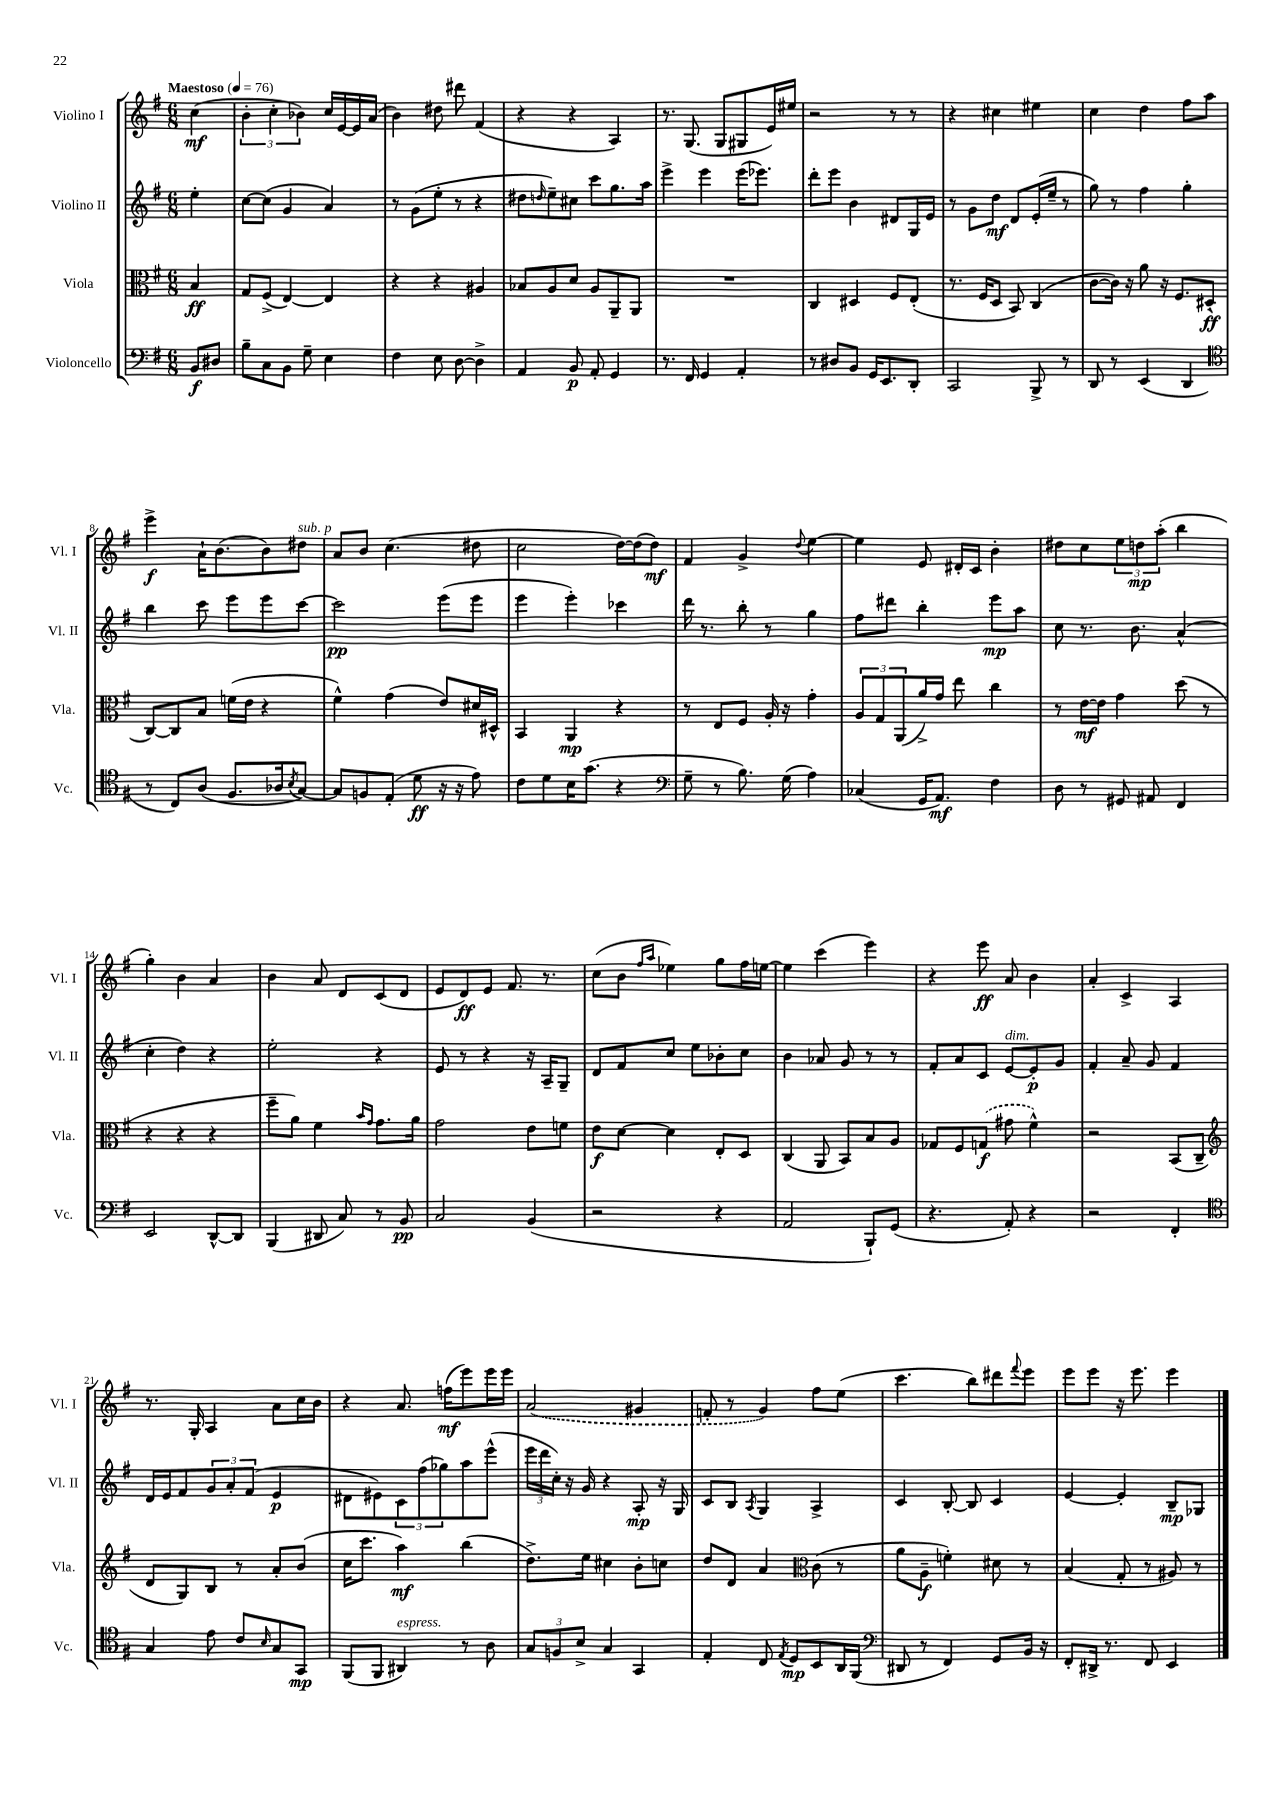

**kern	**dynam	**kern	**dynam	**kern	**dynam	**kern	**dynam
*part4	*part4	*part3	*part3	*part2	*part2	*part1	*part1
*staff4	*staff4	*staff3	*staff3	*staff2	*staff2	*staff1	*staff1
*I"Violoncello	*	*I"Viola	*	*I"Violino II	*	*I"Violino I	*
*I'Vc.	*	*I'Vla.	*	*I'Vl. II	*	*I'Vl. I	*
*clefF4	*	*clefC3	*	*clefG2	*	*clefG2	*
*k[f#]	*	*k[f#]	*	*k[f#]	*	*k[f#]	*
*M6/8	*	*M6/8	*	*M6/8	*	*M6/8	*
*MM76	*	*MM76	*	*MM76	*	*MM76	*
=	=	=	=	=	=	=	=
!	!	!	!	!	!	!LO:TX:a:B:t=Maestoso	!
8BB/L	f	4B/	ff	4ee'\	.	(4cc\	mf
8D#X/J	.	.	.	.	.	.	.
=1	=1	=1	=1	=1	=1	=1	=1
8B~\L	.	8G/L	.	[8cc\L	.	6b'\	.
8C\	.	(8F#^/J	.	(8cc\J]	.	.	.
.	.	.	.	.	.	6cc'\	.
8BB\J	.	[4E/)	.	4g/	.	.	.
.	.	.	.	.	.	6b-X\)	.
8G~\	.	.	.	.	.	.	.
4E\	.	4E/]	.	4a/)	.	16cc/LL	.
.	.	.	.	.	.	[16e/	.
.	.	.	.	.	.	16e/]	.
.	.	.	.	.	.	(16a/JJ	.
=2	=2	=2	=2	=2	=2	=2	=2
4F#\	.	4r	.	8r	.	4b\)	.
.	.	.	.	(8g\L	.	.	.
8E\	.	4r	.	8ee'\J	.	8dd#X\	.
[8D\	.	.	.	8r	.	8ddd#X\	.
4D^\]	.	4A#X/	.	4r	.	(4f#/	.
=3	=3	=3	=3	=3	=3	=3	=3
4AA/	.	8B-X/L	.	8dd#X\L	.	4r	.
.	.	.	.	16qqddn/	.	.	.
.	.	8A/	.	8ee~\)	.	.	.
8BB/	p	8d/J	.	8cc#X\J	.	4r	.
8AA'/	.	8A/L	.	8ccc\L	.	.	.
4GG/	.	8AA~/	.	8.gg\	.	4A/)	.
.	.	8AA/J	.	.	.	.	.
.	.	.	.	16aa\Jk	.	.	.
=4	=4	=4	=4	=4	=4	=4	=4
8.r	.	2.r	.	4eee^\	.	8.r	.
16FF#/	.	.	.	.	.	(8.G/	.
4GG/	.	.	.	4eee\	.	.	.
.	.	.	.	.	.	8G/L	.
4AA'/	.	.	.	(16eee\KL	.	8G#X/	.
.	.	.	.	8.eee-X\J)	.	.	.
.	.	.	.	.	.	16e/L)	.
.	.	.	.	.	.	16ee#X/JJ	.
=5	=5	=5	=5	=5	=5	=5	=5
8r	.	4C/	.	8ddd'\L	.	2r	.
8D#X/L	.	.	.	8eee\J	.	.	.
8BB/J	.	4D#X/	.	4b\	.	.	.
16GG/KL	.	.	.	.	.	.	.
8.EE/	.	.	.	.	.	.	.
.	.	8F#/L	.	8d#X/L	.	8r	.
8DD'/J	.	(8E'/J	.	16G/L	.	8r	.
.	.	.	.	16e/JJ	.	.	.
=6	=6	=6	=6	=6	=6	=6	=6
2CC/	.	8.r	.	8r	.	4r	.
.	.	.	.	8g\L	.	.	.
.	.	16F#/KL	.	.	.	.	.
.	.	8D/J	.	8dd\J	mf	4cc#X\	.
.	.	8BB/)	.	8d/L	.	.	.
8BBB^/	.	(4C/	.	(16e'/L	.	4ee#X\	.
.	.	.	.	16ee~/JJ	.	.	.
8r	.	.	.	8r	.	.	.
=7	=7	=7	=7	=7	=7	=7	=7
8DD/	.	[8c\L	.	8gg\)	.	4cc\	.
8r	.	16c\Jk])	.	8r	.	.	.
.	.	16r	.	.	.	.	.
(4EE/	.	8a\	.	4ff#\	.	4dd\	.
.	.	16r	.	.	.	.	.
.	.	8.F#/L	.	.	.	.	.
4DD/	.	.	.	4gg'\	.	8ff#\L	.
.	.	(8D#X'/J	ff	.	.	8aa\J	.
!!LO:LB:g=z
=8	=8	=8	=8	=8	=8	=8	=8
*clefC4	*	*	*	*	*	*	*
8r	.	[8C/L)	.	4bb\	.	4eee^\	f
8C/L)	.	8C/]	.	.	.	.	.
(8A/J	.	8B/J	.	8ccc\	.	16a`\KL	.
.	.	.	.	.	.	(8.b\	.
8.F#/L	.	(16fn\LL	.	8eee\L	.	.	.
.	.	16e\JJ	.	.	.	.	.
.	.	4r	.	8eee\	.	8b\)	.
16A-X/k	.	.	.	.	.	.	.
8qB/	.	.	.	.	.	.	.
!	!	!	!	!	!	!LO:TX:a:i:t=sub. p	!
[8G/J)	.	.	.	[8ccc\J	.	8dd#X\J	.
=9	=9	=9	=9	=9	=9	=9	=9
8G/L]	.	4f#^^\)	.	2ccc\]	pp	8a/L	.
8Fn/	.	.	.	.	.	8b/J	.
(8E'/J	.	(4g\	.	.	.	(4.cc\	.
8d\	ff	.	.	.	.	.	.
16r	.	8e/L)	.	(8eee\L	.	.	.
16r	.	.	.	.	.	.	.
8e\)	.	16d#X/L	.	8eee\J	.	8dd#X\	.
.	.	16D#X^^/JJ	.	.	.	.	.
=10	=10	=10	=10	=10	=10	=10	=10
8c\L	.	4BB/	.	4eee\	.	2cc\	.
8d\	.	.	.	.	.	.	.
16B\K	.	4AA/	mp	4eee'\)	.	.	.
(8.g\J	.	.	.	.	.	.	.
4r	.	4r	.	4ccc-X\	.	[16dd\LL)	.
.	.	.	.	.	.	(16dd\J]	.
.	.	.	.	.	.	8dd\J)	mf
=11	=11	=11	=11	=11	=11	=11	=11
*clefF4	*	*	*	*	*	*	*
8G~\	.	8r	.	16ddd\	.	4f#/	.
.	.	.	.	8.r	.	.	.
8r	.	8E/L	.	.	.	.	.
8.B\)	.	8F#/J	.	8bb'\	.	4g^/	.
.	.	16A'/	.	8r	.	.	.
(16G\	.	16r	.	.	.	.	.
.	.	.	.	.	.	8qqdd/	.
4A\)	.	4g'\	.	4gg\	.	[4ee\	.
=12	=12	=12	=12	=12	=12	=12	=12
(4C-X/	.	12A/L	.	8ff#\L	.	4ee\]	.
.	.	12G/	.	.	.	.	.
.	.	.	.	8ddd#X\J	.	.	.
.	.	(12AA/	.	.	.	.	.
16GG/KL	.	16a^/L)	.	4bb'\	.	8e/	.
8.AA/J)	mf	16g/JJ	.	.	.	.	.
.	.	8ee\	.	.	.	16d#X'/LL	.
.	.	.	.	.	.	16c/JJ	.
4F#\	.	4cc\	.	8eee\L	mp	4b'\	.
.	.	.	.	8aa\J	.	.	.
=13	=13	=13	=13	=13	=13	=13	=13
8D\	.	8r	.	8cc\	.	8dd#X\L	.
8r	.	[16e\LL	mf	8.r	.	8cc\	.
.	.	16e\JJ]	.	.	.	.	.
8GG#X/	.	4g\	.	.	.	12ee\	.
.	.	.	.	8.b\	.	.	.
.	.	.	.	.	.	12ddn\	mp
8AA#X/	.	.	.	.	.	.	.
.	.	.	.	.	.	(12aa'\J	.
4FF#/	.	(8dd\	.	(4a^^/	.	4bb\	.
.	.	8r	.	.	.	.	.
!!LO:LB:g=z
=14	=14	=14	=14	=14	=14	=14	=14
2EE/	.	4r	.	4cc'\	.	4gg'\)	.
.	.	4r	.	4dd\)	.	4b\	.
[8DD^^/L	.	4r	.	4r	.	4a/	.
8DD/J]	.	.	.	.	.	.	.
=15	=15	=15	=15	=15	=15	=15	=15
(4BBB/	.	8ff#~\L	.	2ee'\	.	4b\	.
.	.	8a\J)	.	.	.	.	.
8DD#X/	.	4f#\	.	.	.	8a/	.
8C/)	.	.	.	.	.	8d/L	.
.	.	16qqb/LL	.	.	.	.	.
.	.	16qqg/JJ	.	.	.	.	.
8r	.	8.g\L	.	4r	.	(8c/	.
8BB/	pp	.	.	.	.	8d/J	.
.	.	16a\Jk	.	.	.	.	.
=16	=16	=16	=16	=16	=16	=16	=16
2C/	.	2g\	.	8e/	.	8e/L	.
.	.	.	.	8r	.	8d/)	ff
.	.	.	.	4r	.	8e/J	.
.	.	.	.	.	.	8.f#/	.
(4BB/	.	8e\L	.	16r	.	.	.
.	.	.	.	16A~/KL	.	8.r	.
.	.	8fn\J	.	8G~/J	.	.	.
=17	=17	=17	=17	=17	=17	=17	=17
2r	.	8e\L	f	8d/L	.	(8cc\L	.
.	.	[8d\J	.	8f#/	.	8b\J	.
.	.	.	.	.	.	16qqff#/LL	.
.	.	.	.	.	.	16qqaa/JJ	.
.	.	4d\]	.	8cc/J	.	4ee-X\)	.
.	.	.	.	8ee\L	.	.	.
4r	.	8E'/L	.	8b-X'\	.	8gg\L	.
.	.	8D/J	.	8cc\J	.	16ff#\L	.
.	.	.	.	.	.	[16een\JJ	.
=18	=18	=18	=18	=18	=18	=18	=18
2AA/	.	(4C/	.	4b\	.	4ee\]	.
.	.	8AA/	.	8a-X/	.	(4ccc\	.
.	.	8BB/L)	.	8g/	.	.	.
8BBB`/L)	.	8B/	.	8r	.	4eee\)	.
(8GG/J	.	8A/J	.	8r	.	.	.
=19	=19	=19	=19	=19	=19	=19	=19
4.r	.	8G-X/L	.	8f#'/L	.	4r	.
.	.	8F#/	.	8a/	.	.	.
.	.	(8Gn/J	f	8c/J	.	8eee\	ff
!	!	!	!	!LO:TX:a:i:t=dim.	!	!	!
8AA'/)	.	8g#X\	.	[8e/L	.	8a/	.
4r	.	4f#^^\)	.	8e'/]	p	4b\	.
.	.	.	.	8g/J	.	.	.
=20	=20	=20	=20	=20	=20	=20	=20
2r	.	2r	.	4f#'/	.	4a'/	.
.	.	.	.	8a~/	.	4c^/	.
.	.	.	.	8g/	.	.	.
4FF#'/	.	(8BB/L	.	4f#/	.	4A/	.
.	.	8C~/J	.	.	.	.	.
!!LO:LB:g=z
=21	=21	=21	=21	=21	=21	=21	=21
*clefC4	*	*clefG2	*	*	*	*	*
4G/	.	8d/L	.	16d/LL	.	8.r	.
.	.	.	.	16e/J	.	.	.
.	.	8G/)	.	8f#/	.	.	.
.	.	.	.	.	.	16G'/	.
8e\	.	8B/J	.	12g/	.	4A/	.
.	.	.	.	12a'/	.	.	.
8c/L	.	8r	.	.	.	.	.
.	.	.	.	(12f#/J	.	.	.
16qqB/	.	.	.	.	.	.	.
8G/	.	8a'/L	.	4e/	p	8a\L	.
8GG/J	mp	(8b/J	.	.	.	16cc\L	.
.	.	.	.	.	.	16b\JJ	.
=22	=22	=22	=22	=22	=22	=22	=22
(8FF#/L	.	16cc\KL	.	8d#X\L	.	4r	.
.	.	8.ccc\J	.	.	.	.	.
8FF#/J	.	.	.	8e#X\)	.	.	.
!LO:TX:a:i:t=espress.	!	!	!	!	!	!	!
4AA#X/)	.	4aa\)	mf	12c\	.	8.a/	.
.	.	.	.	(12ff#\	.	.	.
.	.	.	.	12gg-X\)	.	.	.
.	.	.	.	.	.	(16ffn\KL	mf
8r	.	(4bb\	.	8aa\	.	8eee\)	.
8A\	.	.	.	(8eee^^\J	.	16eee\L	.
.	.	.	.	.	.	16eee\JJ	.
=23	=23	=23	=23	=23	=23	=23	=23
12G/L	.	8.dd^\L)	.	24eee\LL	.	(2a/	.
.	.	.	.	24ddd\	.	.	.
12Fn/	.	.	.	24cc'\JJ)	.	.	.
.	.	.	.	16r	.	.	.
12B^/J	.	.	.	.	.	.	.
.	.	16ee\Jk	.	16g/	.	.	.
4G/	.	4cc#X\	.	4r	.	.	.
4GG/	.	8b'\L	.	8A'/	mp	4g#X/	.
.	.	8ccn\J	.	16r	.	.	.
.	.	.	.	16G/	.	.	.
=24	=24	=24	=24	=24	=24	=24	=24
4E'/	.	8dd/L	.	8c/L	.	8fn'/	.
.	.	8d/J	.	8B/J	.	8r	.
.	.	.	.	8qA/	.	.	.
8C/	.	4a/	.	4G/	.	4g/)	.
8qE/	.	.	.	.	.	.	.
8D/L	mp	.	.	.	.	.	.
*	*	*clefC3	*	*	*	*	*
8BB/	.	(8c\	.	4A^/	.	8ff#\L	.
16AA/L	.	8r	.	.	.	(8ee\J	.
(16FF#/JJ	.	.	.	.	.	.	.
=25	=25	=25	=25	=25	=25	=25	=25
*clefF4	*	*	*	*	*	*	*
8DD#X/	.	8a\L	.	4c/	.	4.ccc\	.
8r	.	8A~\J	f	.	.	.	.
4FF#/)	.	4fn'\)	.	[8B'/	.	.	.
.	.	.	.	8B/]	.	8bb\L)	.
8GG/L	.	8d#X\	.	4c/	.	8ddd#X\	.
.	.	.	.	.	.	8qqfff#/	.
16BB/Jk	.	8r	.	.	.	8eee\J	.
16r	.	.	.	.	.	.	.
=26	=26	=26	=26	=26	=26	=26	=26
8FF#'/L	.	(4B/	.	[4e/	.	8eee\L	.
16DD#X^/Jk	.	.	.	.	.	8eee\J	.
8.r	.	.	.	.	.	.	.
.	.	8G'/	.	4e'/]	.	16r	.
.	.	.	.	.	.	8.eee\	.
8FF#/	.	8r	.	.	.	.	.
4EE/	.	8A#X/)	.	8B~/L	mp	4eee\	.
.	.	8r	.	8G-X/J	.	.	.
==	==	==	==	==	==	==	==
*-	*-	*-	*-	*-	*-	*-	*-
